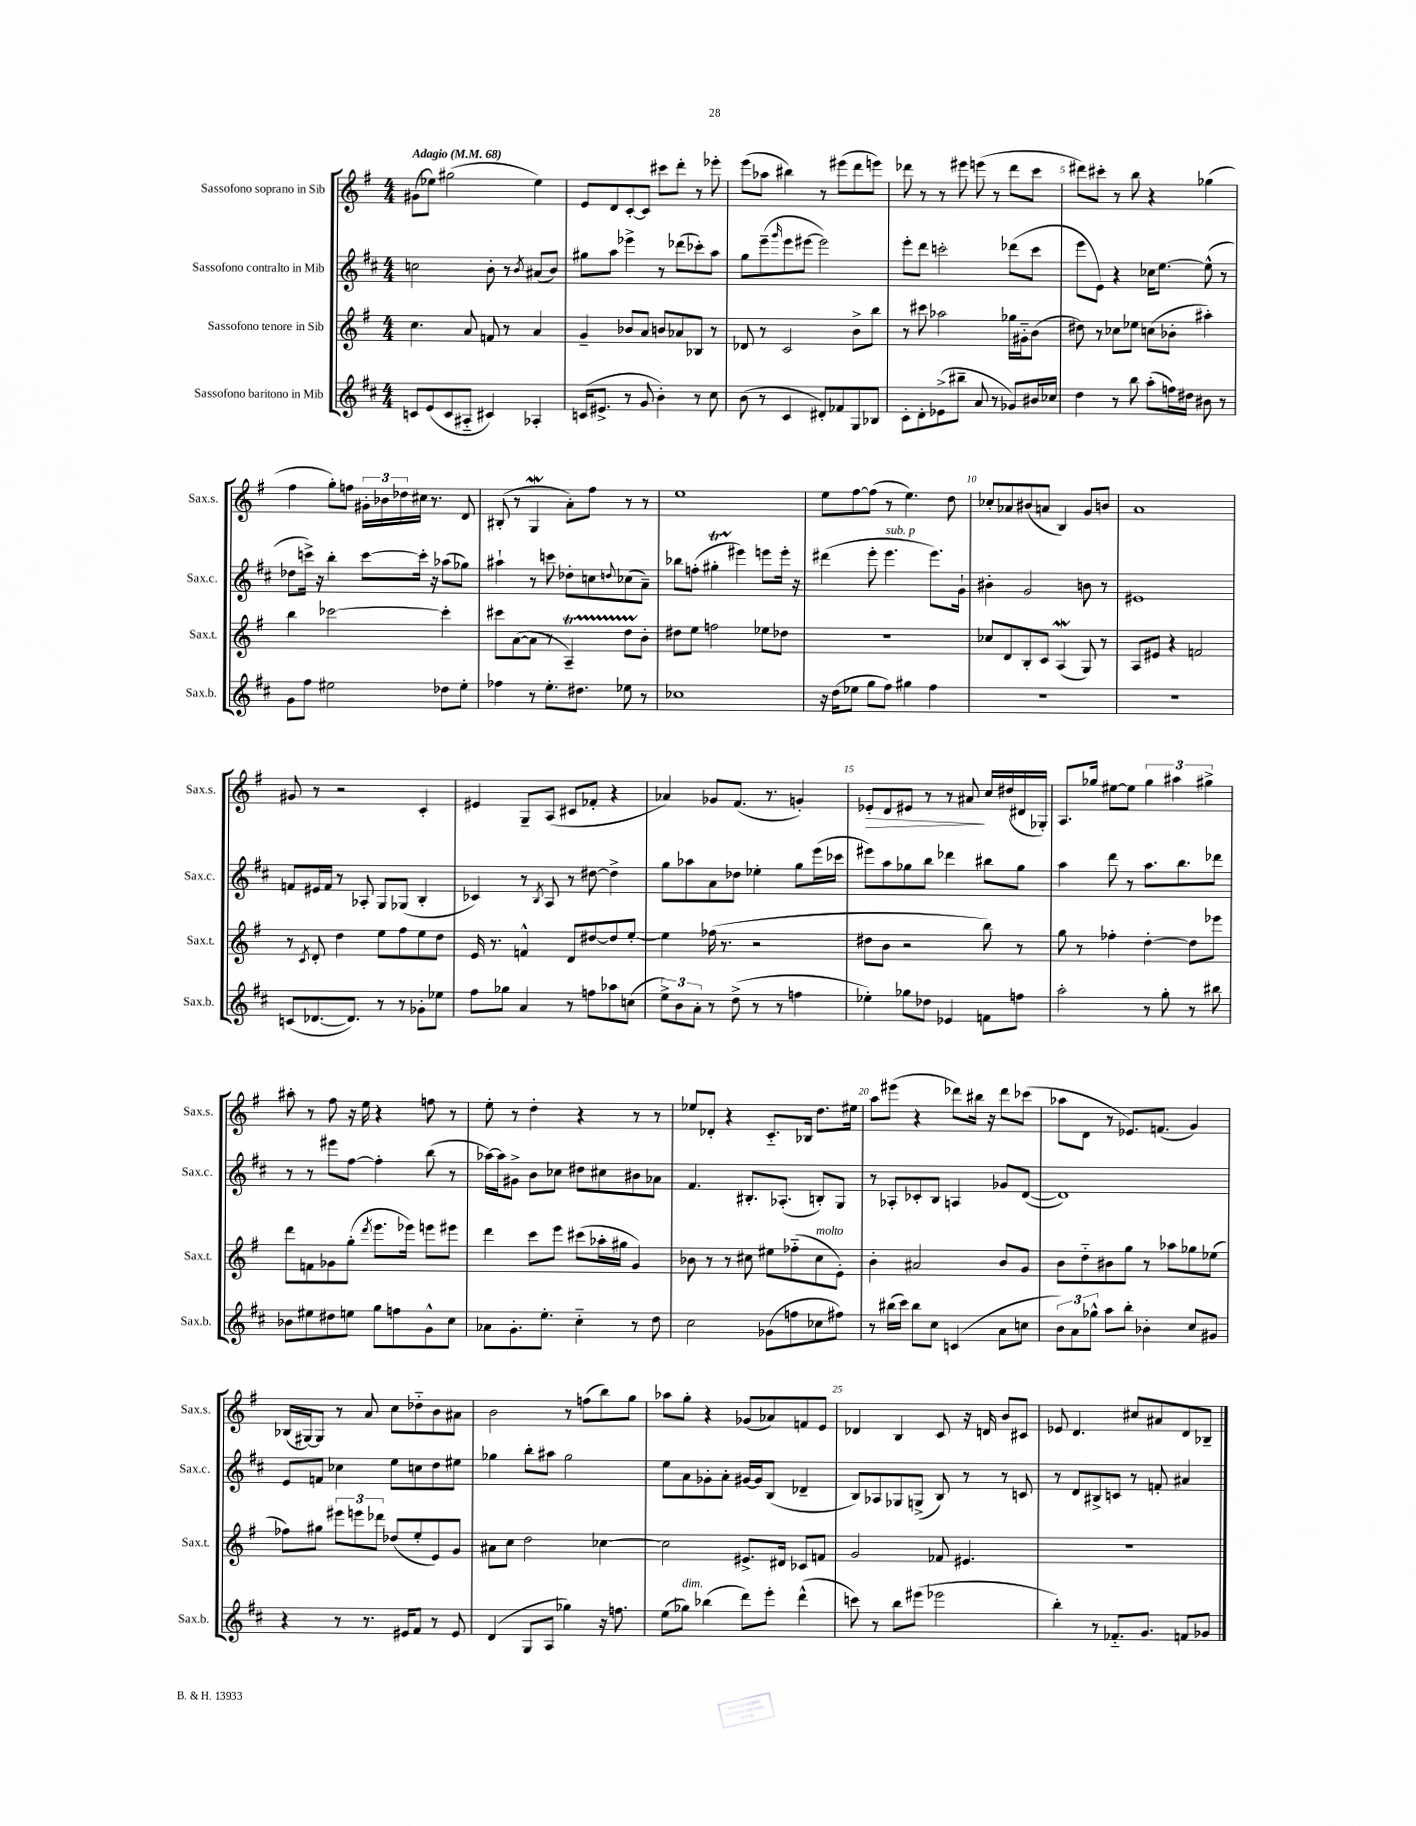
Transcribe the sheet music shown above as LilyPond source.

<<
\new StaffGroup <<
\new Staff = "s0" \with { instrumentName = "Sassofono soprano in Sib" shortInstrumentName = "Sax.s." } {
    \clef treble \key g \major \numericTimeSignature \time 4/4 \tempo "Adagio" 4 = 68
    gis'8( ees''8) gis''2( ees''4) |
    e'8 d'8 c'8~-. c'8 cis'''8 d'''8-. r8 ees'''8-. |
    e'''8( aes''8 bis''4) r8 eis'''8( d'''8 e'''8) |
    des'''8 r8 r8 eis'''8 e'''8( r8 des'''8 c'''8 |
    dis'''8) cis'''8-. r8 b''8 r4 ges''4( |
    fis''4 g''8-.) f''8 \tuplet 3/2 { gis'16-. bes'16 des''16 } cis''16 r8. d'8 |
    bis8-.( r8 g4\mordent a'8-.) fis''8 r8 r8 |
    e''1 |
    e''8 fis''8~ fis''8( r8 e''4.) d''8 |
    ces''8-. aes'8 bis'8( a'8 b4) g'8 b'8 |
    a'1 |
    gis'8 r8 r2 c'4-. |
    eis'4 g8-- a8( cis'8 fes'8-. r4 |
    aes'4) ges'8 fis'8.( r8. g'4-.) |
    ees'8-.\> d'8 eis'8 r8 r8 ais'8\! c''16 dis''16( dis'16 ges16-.) |
    a8. ges''16 eis''8~ eis''8 \tuplet 3/2 { ges''4 ais''4 gis''4-> } |
    ais''8-. r8 fis''8 r16 e''16 r4 f''8 r8 |
    e''8-. r8 d''4-. r4 r8 r8 |
    ees''8 des'8-. r4 c'8.-_ bes16 d''8. eis''16 |
    a''8 eis'''8( r4 des'''8) bis''16 r16 des'''8 ces'''8( |
    aes''8 d'8 r8 ees'8.) f'8.( g'4) |
    bes16( gis16~) gis8 r8 a'8 c''8 des''8-_ b'8 ais'8 |
    b'2 r8 f''8( b''8) g''8 |
    aes''8 g''8-. r4 ges'8( aes'8) f'8 e'8 |
    des'4 b4 c'8 r16 d'16 b'8 cis'8 |
    ees'8 d'4. cis''8 ais'8 d'8 bes8-- \bar "|." |
}
\new Staff = "s1" \with { instrumentName = "Sassofono contralto in Mib" shortInstrumentName = "Sax.c." } {
    \clef treble \key d \major \numericTimeSignature \time 4/4
    c''2 b'8-. r8 \acciaccatura { b'8 } ais'8( b'8) |
    gis''8 a''8 ees'''4-> r8 des'''8( ces'''8-.) a''8 |
    g''8 e'''8--( \grace { g'''16 } e'''8 eis'''8~ eis'''2) |
    e'''8-. d'''8 c'''2-. des'''8( c'''8 |
    e'''8 e'8) r4 ces''16 e''8.~ e''8-^( r8 |
    des''8 c'''16->) r16 b''4-. c'''8~ c'''16-. r16 aes''8( ges''8) |
    ais''4-! r8 c'''8 des''8-. c''8 \appoggiatura { d''8 } ces''8( a'8--) |
    bes''8 f''8-.( gis''4-.\startTrillSpan eis'''4\stopTrillSpan) e'''8 e'''16-. r16 |
    dis'''4( e'''8-. e'''4.^\markup { \italic "sub. p" } e'''8.) g'16-! |
    bis'4-. g'2 b'8 r8 |
    eis'1 |
    f'8 eis'16 f'16 r8 aes8-. g8 ges8( b4-. |
    ces'4) r8 \acciaccatura { b8 } a8 r8 dis''8~ dis''4-> |
    g''8 aes''8 a'8 des''8 ees''4-. g''8 e'''16( ces'''16 |
    eis'''8) a''8 ges''8 b''8 des'''4 bis''8 ges''8 |
    a''4 d'''8 r8 a''8. b''8. des'''8 |
    r8 r8 eis'''8 fis''8~ fis''4-. b''8( r8 |
    aes''16~) aes''16 gis'8-> b'8 ces''8 dis''8 cis''8 bis'8 aes'8 |
    fis'4. bis8.-. aes8.-.( b8-.) g8 |
    r8 aes8-. ces'8-. b8 a4 ges'8 d'8~( |
    d'1) |
    e'8 f'8 ces''4 e''8 c''8 d''8 eis''8 |
    ges''4 b''8-. ais''8 ges''2 |
    e''8 a'8 ges'8-. a'8-. gis'16~ gis'16 b8( des'4-- |
    b8) aes8 ges8 g8->( b8) r8 r8 c'8 |
    r8 d'8 bis8-> c'8 r8 f'8-. ais'4 \bar "|." |
}
\new Staff = "s2" \with { instrumentName = "Sassofono tenore in Sib" shortInstrumentName = "Sax.t." } {
    \clef treble \key g \major \numericTimeSignature \time 4/4
    c''4. a'8 f'8 r8 a'4 |
    g'4-- bes'8 a'8 b'8 aes'8 bes8 r8 |
    des'8 r8 c'2 b'8-> b''8 |
    r8 cis'''8 aes''2 ges''16 gis'16-_ b'8( |
    dis''8) r8 ces''8 ees''8 c''8( bes'8-. ais''4-.) |
    b''4 ces'''2~ ces'''4-. |
    cis'''8 a'8~( a'8 r8 a4--\startTrillSpan) d''8 b'8-.\stopTrillSpan |
    dis''8 e''8 f''2 ees''8 des''8 |
    r1 |
    ces''8 d'8 b8-. c'8 a4\mordent( g8) r8 |
    a8 eis'8 r4 f'2 |
    r8 \acciaccatura { c'8 } d'8-. d''4 e''8 fis''8 e''8 d''8 |
    e'16 r8. f'4-^ d'8 dis''8~ dis''8 e''8~-. |
    e''4 fes''16( r8. r2 |
    dis''8 b'8 r2 b''8) r8 |
    g''8 r8 fes''4-. d''4~-. d''8 ees'''8 |
    d'''8 f'8 ges'8 g''8-.( \acciaccatura { d'''8 } e'''8. ees'''16) e'''8 eis'''8 |
    d'''4 c'''8 e'''8 cis'''8( aes''16-. gis''16 g'4) |
    bes'8 r8 r8 cis''8 eis''8 fes''8-_( cis''8^\markup { \italic "molto" } e'8-.) |
    b'4-. ais'2 b'8 g'8 |
    b'8 d''8-_ bis'8 g''8 r8 aes''8 ges''8 ees''8( |
    fes''8) gis''8 \tuplet 3/2 { eis'''8 e'''8 des'''8 } des''8( e''8-. e'8) g'8 |
    ais'8 c''8 d''2 ces''4~ |
    ces''2 eis'8.-> dis'16 ces'8 f'8 |
    g'2 fes'8 eis'4. |
    R1 \bar "|." |
}
\new Staff = "s3" \with { instrumentName = "Sassofono baritono in Mib" shortInstrumentName = "Sax.b." } {
    \clef treble \key d \major \numericTimeSignature \time 4/4
    c'8 e'8( c'8 ais8-_ cis'4) aes4-. |
    c'16( eis'8.-> r8 g'8 b'4-.) r8 cis''8 |
    b'8( r8 cis'4 dis'8-.) fes'8 g8 bes8 |
    cis'8-. d'8-. ees'8->( bis''8-- a'8 r8 ges'8) bis'16 ces''16 |
    d''4 r8 b''8 a''8-.( f''16) dis''16 bis'8 r8 |
    g'8 fis''8 eis''2 des''8 eis''8-. |
    fes''4 r8 e''8.-. dis''8. ees''8 r8 |
    ces''1 |
    r16 d''16( ees''8 g''8 fis''8) gis''4 fis''4 |
    R1 |
    R1 |
    c'8( des'8.~ des'8.) r8 r8 ges'8-. ees''8 |
    fis''8 ges''8 a'4 r8 f''8 aes''8 c''8( |
    \tuplet 3/2 { e''8->) b'8 a'8-. } r8 d''8->( r8 r8 f''4 |
    ees''4-.) ges''8 des''8 ees'4 f'8 f''8 |
    a''2-. r8 g''8-. r8 bis''8 |
    bes'8 eis''8 dis''8 e''8 g''8 f''8 g'8-^ cis''8 |
    aes'8 g'8.-. e''8.-. cis''4-_ r8 d''8 |
    cis''2 ges'8( f''8 ces''8 fis''8) |
    r8 bis''16( cis'''16) bis''8 cis''8 c'4( a'8 c''8 |
    \tuplet 3/2 { b'8) a'8 ges''8-^ } a''8 b''8-. bes'4-. cis''8 gis'8 |
    r4 r8 r8. eis'16 fis'8 r8 eis'8 |
    d'4( g8 a8 ges''4) r16 f''8. |
    e''8( ges''8^\markup { \italic "dim." }) bes''4( d'''8) e'''8-. d'''4-^( |
    c'''8) r8 b''8 eis'''8( ees'''2 |
    b''4-.) r8 fes'8.-_ g'8. f'8 ges'8 \bar "|." |
}
>>
>>
\layout { \context { \Score \override BarNumber.break-visibility = ##(#f #t #t) barNumberVisibility = #(every-nth-bar-number-visible 5) } }
